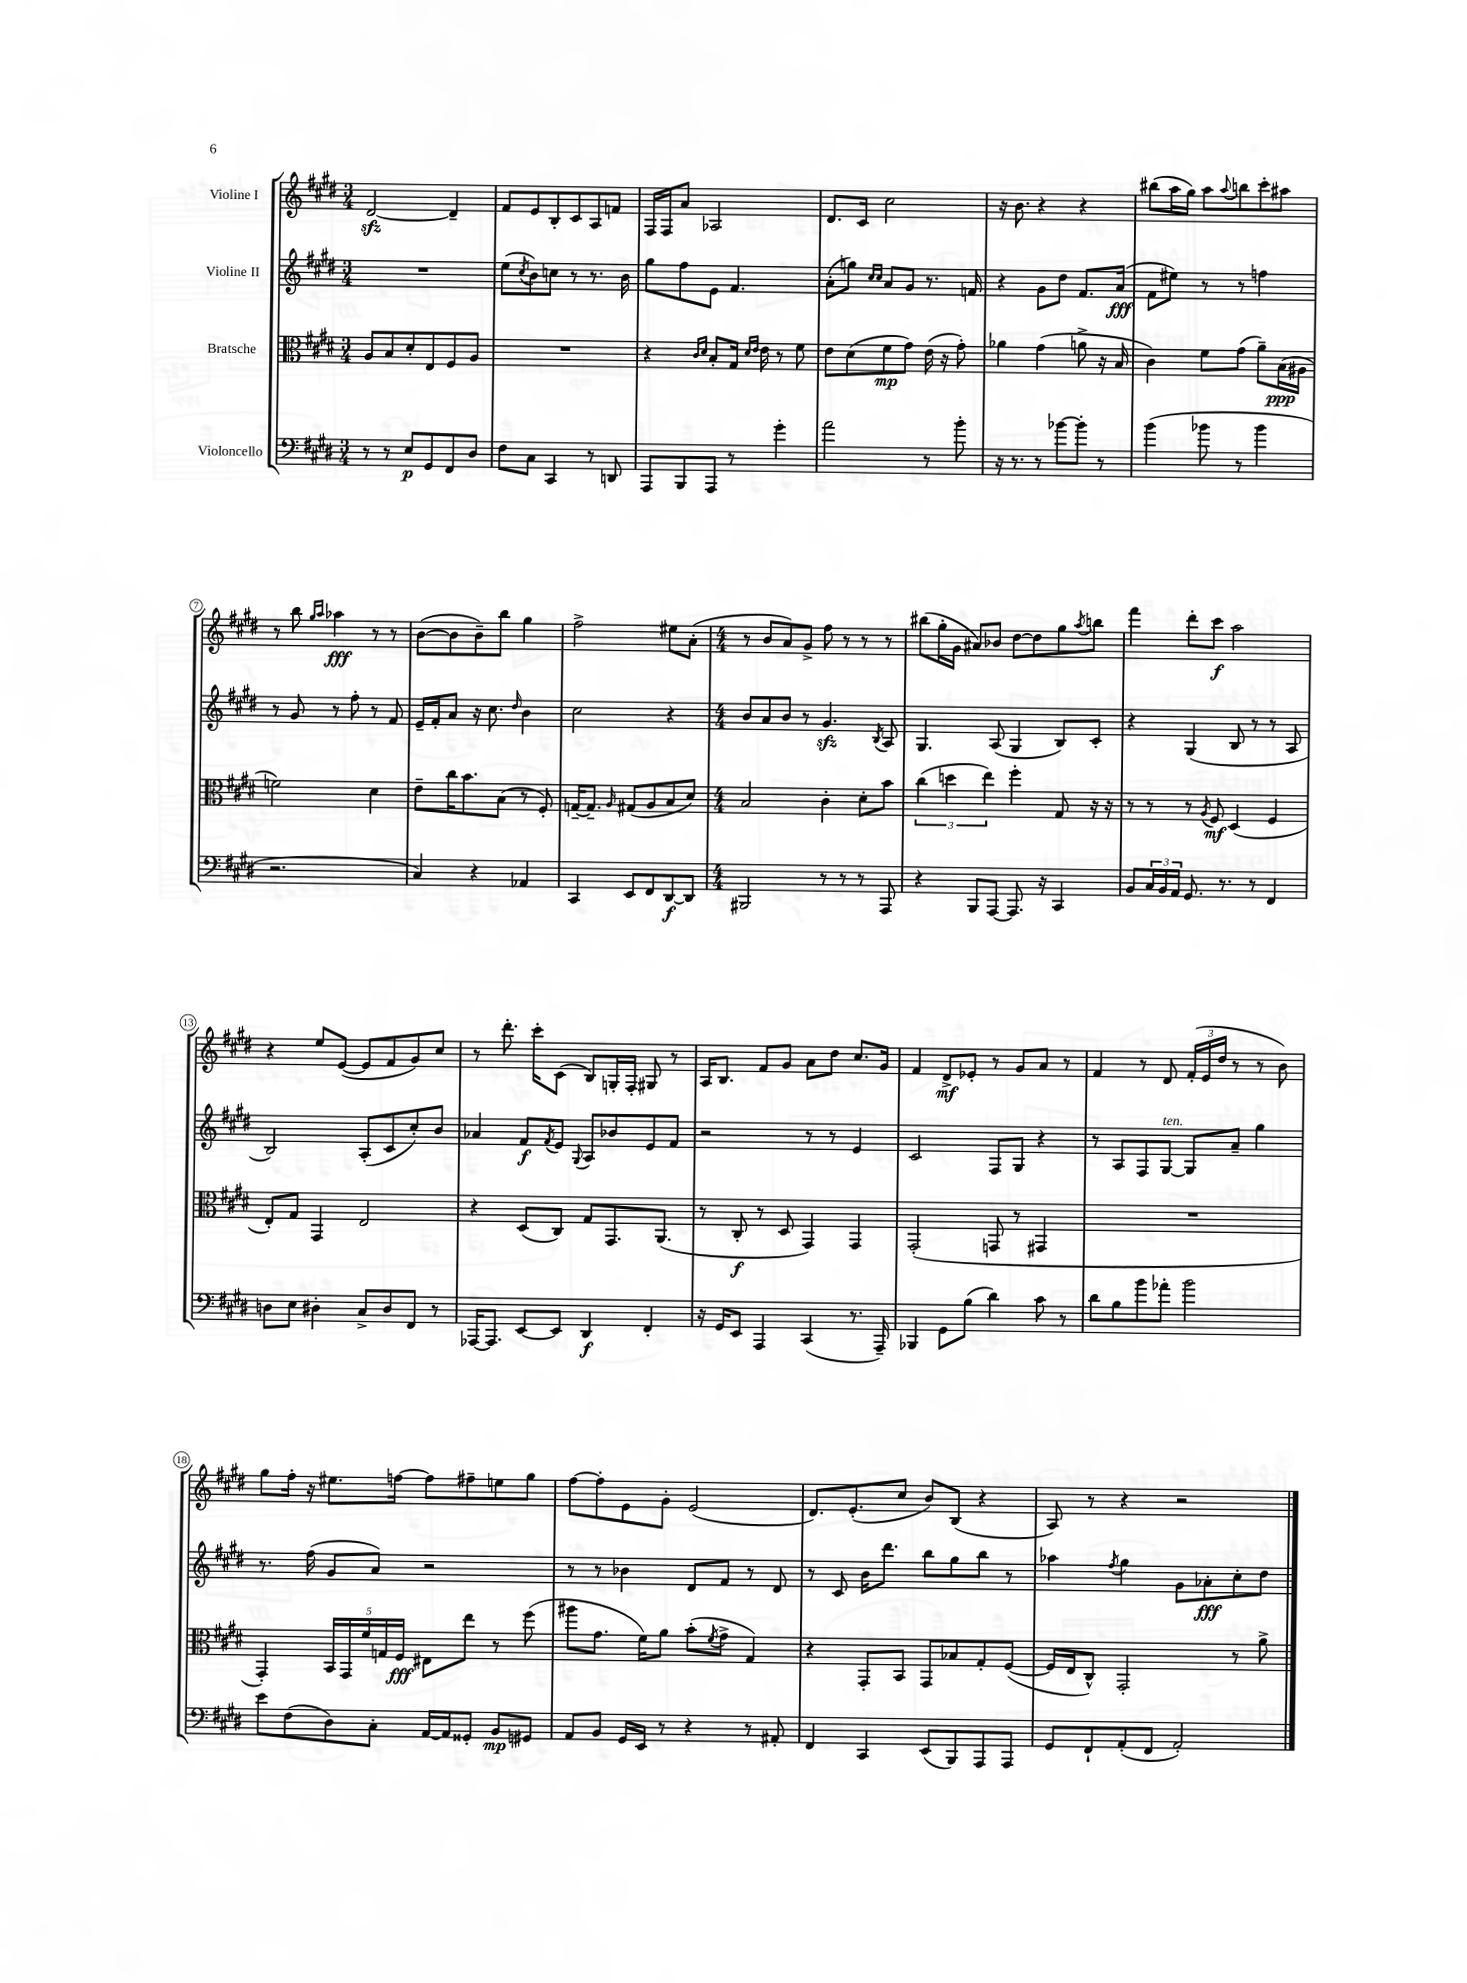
<<
\new StaffGroup <<
\new Staff = "s0" \with { instrumentName = "Violine I" } {
    \clef treble \key e \major \numericTimeSignature \time 3/4
    dis'2~\sfz dis'4-- |
    fis'8 e'8 b8-. cis'8 a8 f'8 |
    fis16 fis16 a'8 aes2 |
    dis'8. cis'16 cis''2 |
    r16 b'8. r4 r4 |
    bis''8( a''16 gis''16) a''8 \appoggiatura { a''8 } b''8 cis'''8-. ais''8 |
    r8 b''8 \grace { gis''16 a''16 } aes''4\fff r8 r8 |
    b'8~( b'8 b'8--) b''8 gis''4 |
    fis''2-> eis''8 a'8-.( |
    \numericTimeSignature \time 4/4 r8 b'8 a'8) gis'8-> fis''8 r8 r8 r8 |
    bis''8( gis''16-. gis'16 ais'8) bes'8 dis''8~ dis''8 gis''8 \acciaccatura { a''8 } b''8 |
    fis'''4 dis'''8-. cis'''8\f a''2 |
    r4 e''8 e'8~( e'8 fis'8 gis'8) cis''8 |
    r8 dis'''8.-. cis'''16-. cis'8( b8) g16-. fis16-. gis8 r8 |
    a16 b8. fis'8 gis'8 a'8 dis''8 cis''8. gis'16 |
    fis'4 dis'8->\mf ees'8-. r8 gis'8 a'8 r8 |
    fis'4 r8 dis'8 \tuplet 3/2 { fis'16-.( e'16 dis''16 } r8 r8 b'8) |
    gis''8 fis''16-. r16 eis''8. f''16~ f''8 fis''8-- e''8 gis''8 |
    fis''8~ fis''8-. e'8 gis'8-. e'2( |
    dis'8.) e'8.-.( cis''8 b'8) b8( r4 |
    a8) r8 r4 r2 \bar "|." |
}
\new Staff = "s1" \with { instrumentName = "Violine II" } {
    \clef treble \key e \major \numericTimeSignature \time 3/4
    R2. |
    e''8( \acciaccatura { cis''8 } b'8) c''8 r8 r8. b'16 |
    gis''8 fis''8 e'8 fis'4. |
    a'8-.( g''8) \grace { cis''16 cis''16 } a'8 gis'8 r8. f'16 |
    r4 gis'8 dis''8 fis'8. a'16\fff( |
    fis'8 eis''8) r8 r8 f''4 |
    r8 gis'8 r8 fis''8-. r8 fis'8 |
    e'16-- fis'16-. a'8 r16 cis''8. \grace { dis''16 } b'4 |
    cis''2 r4 |
    \numericTimeSignature \time 4/4 b'8 a'8 b'8 r8 gis'4.\sfz \acciaccatura { b8 } a8 |
    gis4. a8( gis4 b8) cis'8-. |
    r4 gis4( b8 r8 r8 a8 |
    b2) a8-.( cis'8 cis''8-.) b'8 |
    aes'4 fis'8\f \acciaccatura { fis'8 } e'8 \appoggiatura { gis8 } a8 bes'8 e'8 fis'8 |
    r2 r8 r8 e'4 |
    cis'2 fis8 gis8 r4 |
    r8 a8 fis8 gis8~^\markup { \italic "ten." } gis8 a'8-- gis''4 |
    r8. fis''16( gis'8 a'8) r2 |
    r8 r8 bes'4 dis'8 fis'8 r8 dis'8 |
    r8 cis'8 b'16 dis'''8. b''8 gis''8 b''8 r8 |
    aes''4 \acciaccatura { fis''8 } gis''4 gis'8 aes'8-.\fff cis''8-. dis''8 \bar "|." |
}
\new Staff = "s2" \with { instrumentName = "Bratsche" } {
    \clef alto \key e \major \numericTimeSignature \time 3/4
    a8 b8 dis'8-. e8 fis8 a8 |
    R2. |
    r4 \grace { cis'16 dis'16 } b8-. gis16 \grace { dis'16 e'16 } e'16 r8 fis'8 |
    e'8 dis'8( fis'8\mp gis'8) e'16( r16 gis'8-.) |
    aes'4 gis'4( a'8-> r16 b16 |
    cis'4) fis'8 gis'8( a'8--) b16\ppp( ais16 |
    f'2) dis'4 |
    e'8-- cis''16 b'8. b8( r8 fis8-.) |
    g16~-- g8.-- \grace { a16 } gis8( a8 b8 dis'8) |
    \numericTimeSignature \time 4/4 b2 cis'4-. dis'8-. b'8 |
    \tuplet 3/2 { cis''4( d''4 e''4) } fis''4-. gis8 r16 r16 |
    r8 r8 r8 \acciaccatura { a8 } fis8\mf dis4( fis4 |
    e8-.) gis8 gis,4 e2 |
    r4 dis8( cis8) gis8 gis,8. a,8.( |
    r8 cis8-.\f r8 dis8 gis,4) gis,4 |
    gis,2-.( g,8 r8 gis,4 |
    R1 |
    gis,4-.) \tuplet 5/4 { b,16 gis,16 fis'16 g16 fis16\fff } eis8 e''8 r8 fis''8( |
    ais''8 gis'8. fis'16) a'8 b'8-.( \acciaccatura { fis'8 } gis'8-> gis4) |
    r4 gis,8-. b,8 gis,8 bes8 gis8-. fis8~( |
    fis16 e16 cis8-^) gis,2-. r8 a'8-> \bar "|." |
}
\new Staff = "s3" \with { instrumentName = "Violoncello" } {
    \clef bass \key e \major \numericTimeSignature \time 3/4
    r8 r8 e8\p gis,8 fis,8 dis8 |
    fis8 cis8 cis,4 r8 d,8 |
    a,,8 b,,8 a,,8 r8 gis'4-. |
    a'2 r8 b'8-. |
    r16 r8. r8 bes'8~ bes'8-. r8 |
    b'4( bes'8 r8 bes'4 |
    r2. |
    cis4) r4 aes,4 |
    cis,4 e,8 fis,8 dis,8~\f dis,8 |
    \numericTimeSignature \time 4/4 bis,,2 r8 r8 r8 a,,8 |
    r4 b,,8 a,,8~ a,,8. r16 cis,4 |
    b,8 \tuplet 3/2 { cis16 b,16 a,16 } gis,8. r8. r8 fis,4 |
    d8 e8 dis4-. cis8-> dis8 fis,8 r8 |
    aes,,16~ aes,,8. e,8~ e,8 dis,4\f fis,4-. |
    r16 gis,16 e,8 a,,4 cis,4( r8. a,,16--) |
    bes,,4 gis,8 b8( dis'4) cis'8 r8 |
    dis'8 b8 b'8 aes'8-. b'2 |
    e'8 fis8( dis8) cis8-. a,16~ a,16 gisis,8-. b,8\mp gis,8 |
    a,8 b,8 gis,16 e,16 r8 r4 r8 ais,8-. |
    fis,4 cis,4 e,8( b,,8) a,,8 a,,8 |
    gis,8 fis,8-! a,8-.( fis,8 a,2-.) \bar "|." |
}
>>
>>
\layout { \context { \Score \override BarNumber.stencil = #(make-stencil-circler 0.1 0.3 ly:text-interface::print) } }
